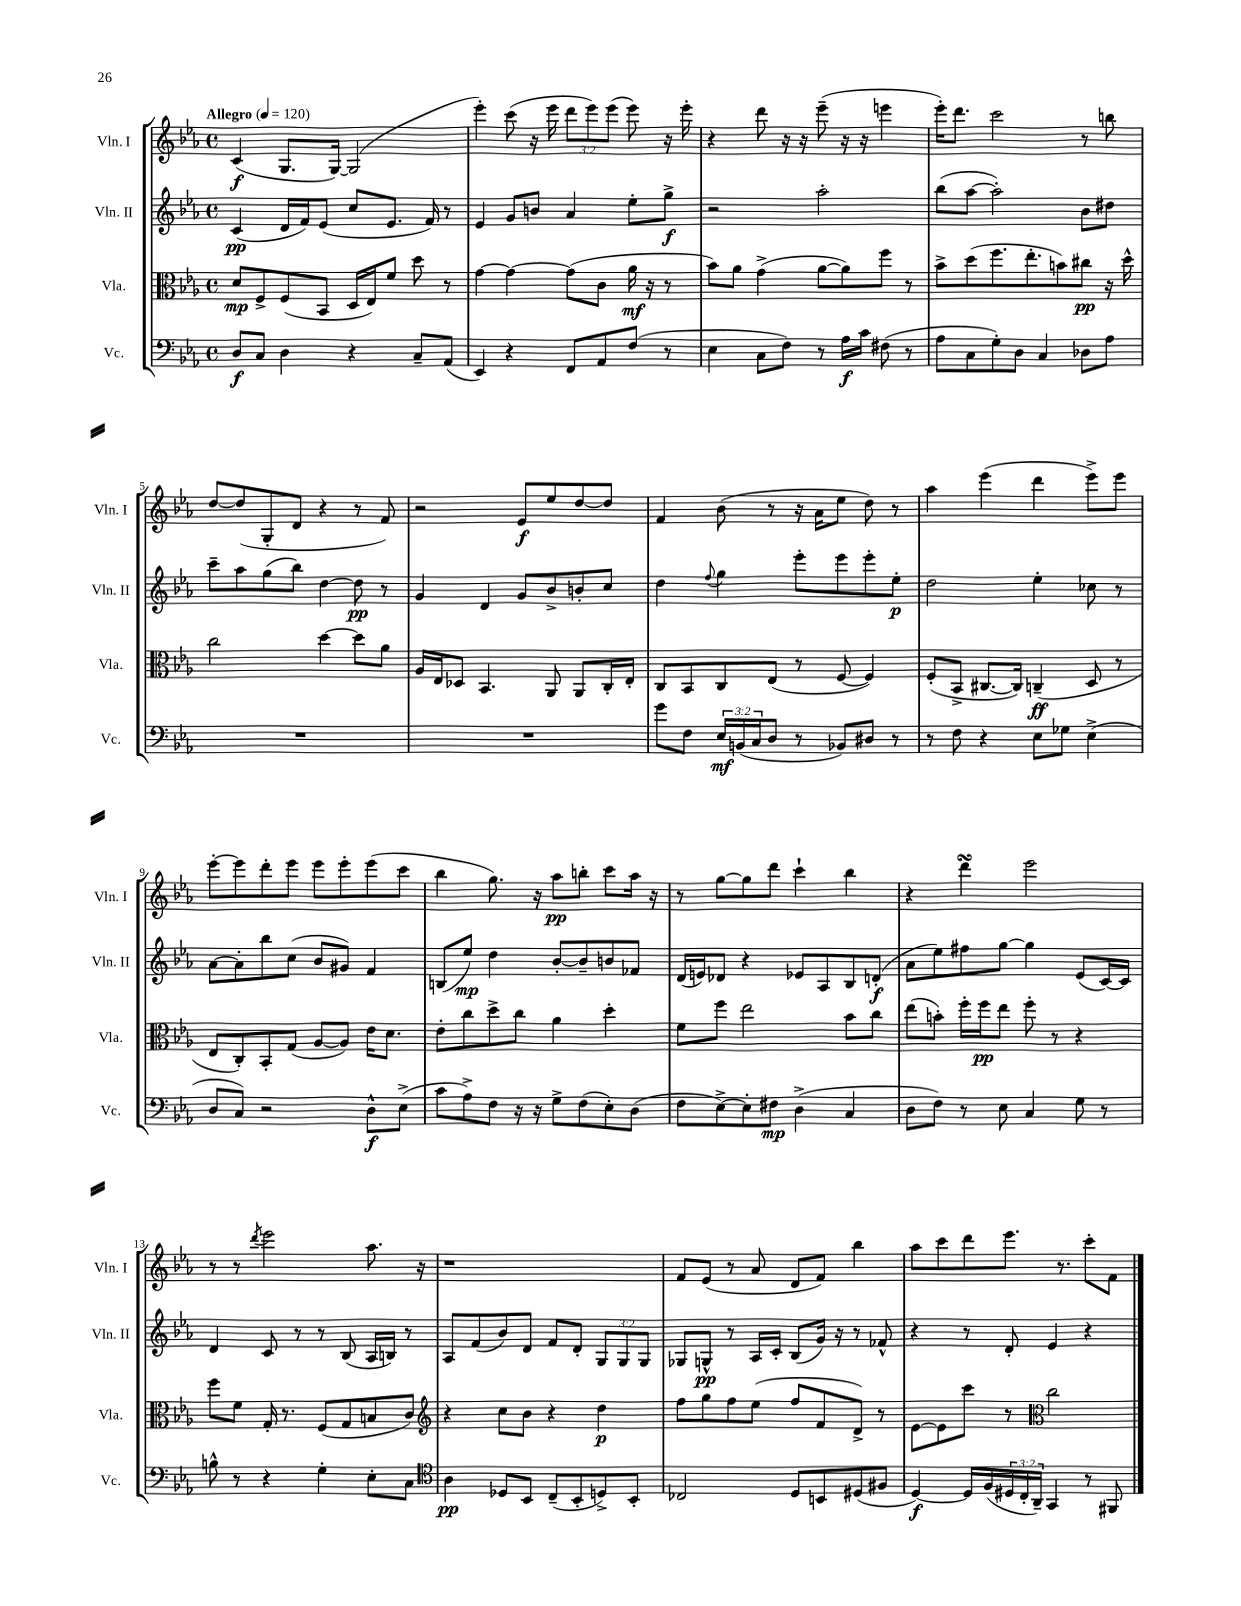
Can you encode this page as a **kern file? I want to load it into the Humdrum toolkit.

**kern	**dynam	**kern	**dynam	**kern	**dynam	**kern	**dynam
*part4	*part4	*part3	*part3	*part2	*part2	*part1	*part1
*staff4	*staff4	*staff3	*staff3	*staff2	*staff2	*staff1	*staff1
*I"Vc.	*	*I"Vla.	*	*I"Vln. II	*	*I"Vln. I	*
*I'Vc.	*	*I'Vla.	*	*I'Vln. II	*	*I'Vln. I	*
*clefF4	*	*clefC3	*	*clefG2	*	*clefG2	*
*k[b-e-a-]	*	*k[b-e-a-]	*	*k[b-e-a-]	*	*k[b-e-a-]	*
*M4/4	*	*M4/4	*	*M4/4	*	*M4/4	*
*met(c)	*	*met(c)	*	*met(c)	*	*met(c)	*
*MM120	*	*MM120	*	*MM120	*	*MM120	*
=1	=1	=1	=1	=1	=1	=1	=1
!	!	!	!	!	!	!LO:TX:a:B:t=Allegro	!
8D/L	f	8d/L	mp	(4c/	pp	(4c/	f
8C/J	.	8F^/	.	.	.	.	.
4D\	.	(8F/	.	16d/LL	.	8.G/L	.
.	.	.	.	16f/J)	.	.	.
.	.	8BB-/J	.	(8e-/J	.	.	.
.	.	.	.	.	.	[16G/Jk)	.
4r	.	16D/LL	.	8cc/L	.	(2G/]	.
.	.	16E-/J)	.	.	.	.	.
.	.	8f/J	.	8.e-/J	.	.	.
8C~/L	.	8dd\	.	.	.	.	.
.	.	.	.	16f/)	.	.	.
(8AA-/J	.	8r	.	8r	.	.	.
=2	=2	=2	=2	=2	=2	=2	=2
4EE-/)	.	[4g\	.	4e-/	.	4eee-'\)	.
4r	.	4g\_	.	8g/L	.	(8ccc\	.
.	.	.	.	8bn/J	.	16r	.
.	.	.	.	.	.	16eee-\	.
8FF/L	.	(8g\L]	.	4a-/	.	12ddd\L	.
.	.	.	.	.	.	12eee-\)	.
8AA-/	.	8c\J	.	.	.	.	.
.	.	.	.	.	.	(12eee-\J	.
(8F/J	.	16a-\	mf	8ee-'\L	.	8eee-\)	.
.	.	16r	.	.	.	.	.
8r	.	8r	.	8gg^\J	f	16r	.
.	.	.	.	.	.	16eee-'\	.
=3	=3	=3	=3	=3	=3	=3	=3
4E-\	.	8b-\L)	.	2r	.	4r	.
.	.	8a-\J	.	.	.	.	.
8C\L	.	(4g^\	.	.	.	8ddd\	.
8F\J)	.	.	.	.	.	16r	.
.	.	.	.	.	.	16r	.
8r	.	[8a-\L	.	2aa-'\	.	(8eee-~\	.
16A-\LL	f	8a-\])	.	.	.	16r	.
16c\JJ	.	.	.	.	.	16r	.
(8F#X\	.	8ff\J	.	.	.	4eeen\	.
8r	.	8r	.	.	.	.	.
=4	=4	=4	=4	=4	=4	=4	=4
8A-\L	.	8b-^\L	.	(8bb-\L	.	16eee-'\KL)	.
.	.	.	.	.	.	8.ddd\J	.
8C\	.	(8dd\	.	[8aa-\J	.	.	.
8G'\)	.	8.ff\	.	2aa-'\])	.	2ccc\	.
8D\J	.	.	.	.	.	.	.
.	.	8.ee-'\	.	.	.	.	.
4C/	.	.	.	.	.	.	.
.	.	8bn\)	.	.	.	.	.
8D-X\L	.	8cc#X\J	pp	8b-\L	.	8r	.
8A-\J	.	16r	.	8dd#X\J	.	8bbn\	.
.	.	16dd^^\	.	.	.	.	.
!!LO:LB:g=z
=5	=5	=5	=5	=5	=5	=5	=5
1r	.	2cc\	.	8ccc~\L	.	[8dd/L	.
.	.	.	.	8aa-\	.	(8dd/]	.
.	.	.	.	(8gg\	.	8G'/	.
.	.	.	.	8bb-\J)	.	8d/J	.
.	.	[4dd\	.	[4dd\	.	4r	.
.	.	8dd\L]	.	8dd\]	pp	8r	.
.	.	8a-\J	.	8r	.	8f/)	.
=6	=6	=6	=6	=6	=6	=6	=6
1r	.	16A-/LL	.	4g/	.	2r	.
.	.	16E-/J	.	.	.	.	.
.	.	8D-X/J	.	.	.	.	.
.	.	4.BB-/	.	4d/	.	.	.
.	.	.	.	8g/L	.	8e-/L	f
.	.	8AA-/	.	8b-^/	.	8ee-/	.
.	.	8AA-/L	.	8bn'/	.	[8dd/	.
.	.	16C'/L	.	8cc/J	.	8dd/J]	.
.	.	16E-'/JJ	.	.	.	.	.
=7	=7	=7	=7	=7	=7	=7	=7
8g\L	.	8C/L	.	4dd\	.	4f/	.
8F\J	.	8BB-/	.	.	.	.	.
.	.	.	.	8qqff/	.	.	.
24E-/LL	mf	8C/	.	4gg\	.	(8b-\	.
(24BBn/	.	.	.	.	.	.	.
24C/J	.	.	.	.	.	.	.
8D/J	.	(8E-/J	.	.	.	8r	.
8r	.	8r	.	8eee-'\L	.	16r	.
.	.	.	.	.	.	16a-\KL	.
8BB-X/L)	.	[8F/	.	8eee-\	.	8ee-\J	.
8D#X/J	.	4F/])	.	8eee-'\	.	8dd\)	.
8r	.	.	.	8ee-'\J	p	8r	.
=8	=8	=8	=8	=8	=8	=8	=8
8r	.	(8F'/L	.	2dd\	.	4aa-\	.
8F\	.	8BB-^/J	.	.	.	.	.
4r	.	[8.C#X/L	.	.	.	(4eee-\	.
.	.	16C#/Jk])	.	.	.	.	.
8E-\L	.	(4Cn~/	ff	4ee-'\	.	4ddd\	.
8G-X\J	.	.	.	.	.	.	.
(4E-^\	.	8D/	.	8cc-X\	.	8eee-^\L)	.
.	.	8r	.	8r	.	8eee-\J	.
!!LO:LB:g=z
=9	=9	=9	=9	=9	=9	=9	=9
8D/L	.	8E-/L	.	[8a-\L	.	[8eee-'\L	.
8C/J)	.	8C'/)	.	8a-'\]	.	8eee-\]	.
2r	.	8BB-'/	.	8bb-\	.	8ddd'\	.
.	.	(8G/J	.	(8cc\J	.	8eee-\J	.
.	.	[8A-/L	.	8b-/L	.	8eee-\L	.
.	.	8A-/J])	.	8g#X/J)	.	8eee-'\	.
8D^^\L	f	16e-\KL	.	4f/	.	(8eee-\	.
.	.	8.d\J	.	.	.	.	.
(8E-^\J	.	.	.	.	.	8ccc\J	.
=10	=10	=10	=10	=10	=10	=10	=10
8c\L	.	8e-'\L	.	(8Bn/L	.	4bb-\	.
8A-^\)	.	8cc\	.	8ee-/J)	mp	.	.
8F\J	.	8dd^\	.	4dd\	.	8.gg\)	.
16r	.	8cc\J	.	.	.	.	.
16r	.	.	.	.	.	16r	.
8G^\L	.	4a-\	.	[8b-'/L	.	8aa-\L	pp
(8F\	.	.	.	8b-~/]	.	8bbn'\J	.
8E-'\)	.	4dd'\	.	8bn/	.	8ccc\L	.
(8D\J	.	.	.	8f-X/J	.	16aa-\Jk	.
.	.	.	.	.	.	16r	.
=11	=11	=11	=11	=11	=11	=11	=11
8F\L	.	8f\L	.	(16d/LL	.	8r	.
.	.	.	.	16en/J)	.	.	.
[8E-^\)	.	8ff\J	.	8d-X/J	.	[8gg\L	.
8E-'\]	.	2ee-\	.	4r	.	8gg\]	.
8F#X\J	mp	.	.	.	.	8ddd\J	.
(4D^\	.	.	.	8e-X/L	.	4ccc`\	.
.	.	.	.	8A-/	.	.	.
4C/	.	8b-\L	.	8B-/	.	4bb-\	.
.	.	8cc\J	.	(8dn'/J	f	.	.
=12	=12	=12	=12	=12	=12	=12	=12
8D\L	.	(8ee-\L	.	8a-\L	.	4r	.
8F\J)	.	8bn'\J)	.	8ee-\)	.	.	.
8r	.	16ff'\LL	.	8ff#X\	.	4dddsSsS\	.
.	.	16ff\J	pp	.	.	.	.
8E-\	.	8ee-\J	.	[8gg\J	.	.	.
4C/	.	8ff'\	.	4gg\]	.	2eee-\	.
.	.	8r	.	.	.	.	.
8G\	.	4r	.	(8e-/L	.	.	.
8r	.	.	.	[16c/L)	.	.	.
.	.	.	.	16c/JJ]	.	.	.
!!LO:LB:g=z
=13	=13	=13	=13	=13	=13	=13	=13
8Bn^^\	.	8ff\L	.	4d/	.	8r	.
8r	.	8f\J	.	.	.	8r	.
.	.	.	.	.	.	8qddd/	.
4r	.	16G'/	.	8c/	.	2eee-\	.
.	.	8.r	.	.	.	.	.
.	.	.	.	8r	.	.	.
4G'\	.	(8F/L	.	8r	.	.	.
.	.	8G/	.	(8B-/	.	.	.
8E-'\L	.	8Bn/	.	16A-/LL	.	8.aa-\	.
.	.	.	.	16Bn/JJ)	.	.	.
8C\J	.	8c/J)	.	8r	.	.	.
.	.	.	.	.	.	16r	.
=14	=14	=14	=14	=14	=14	=14	=14
*clefC4	*	*clefG2	*	*	*	*	*
4A-\	pp	4r	.	8A-/L	.	1r	.
.	.	.	.	(8f/	.	.	.
8D-X/L	.	8cc\L	.	8b-/)	.	.	.
8BB-/J	.	8b-\J	.	8d/J	.	.	.
(8C~/L	.	4r	.	8f/L	.	.	.
8BB-'/	.	.	.	8d'/J	.	.	.
8Dn^/)	.	4dd\	p	12G/L	.	.	.
.	.	.	.	12G/	.	.	.
8BB-'/J	.	.	.	.	.	.	.
.	.	.	.	12G/J	.	.	.
=15	=15	=15	=15	=15	=15	=15	=15
2C-X/	.	8ff\L	.	8G-X/L	.	8f/L	.
.	.	8gg\	.	8Gn^^/J	pp	(8e-/J	.
.	.	8ff\	.	8r	.	8r	.
.	.	(8ee-\J	.	16A-/LL	.	8a-/	.
.	.	.	.	16c'/JJ	.	.	.
8D/L	.	8ff/L	.	(8B-/L	.	8d/L	.
8BBn/	.	8f/	.	16g/Jk)	.	8f/J)	.
.	.	.	.	16r	.	.	.
(8D#X/	.	8d^/J)	.	8r	.	4bb-\	.
8F#X/J	.	8r	.	8f-X^^/	.	.	.
=16	=16	=16	=16	=16	=16	=16	=16
[4D/)	f	[8e-\L	.	4r	.	8aa-\L	.
.	.	8e-\]	.	.	.	8ccc\	.
16D/LL]	.	8ccc\J	.	8r	.	8ddd\	.
(16F/	.	.	.	.	.	.	.
24D#X/	.	8r	.	8d'/	.	8.eee-\J	.
24C'/	.	.	.	.	.	.	.
24AA-~/JJ)	.	.	.	.	.	.	.
*	*	*clefC3	*	*	*	*	*
4GG/	.	2cc\	.	4e-/	.	.	.
.	.	.	.	.	.	8.r	.
8r	.	.	.	4r	.	8ccc'\L	.
8FF#X/	.	.	.	.	.	8f\J	.
==	==	==	==	==	==	==	==
*-	*-	*-	*-	*-	*-	*-	*-
